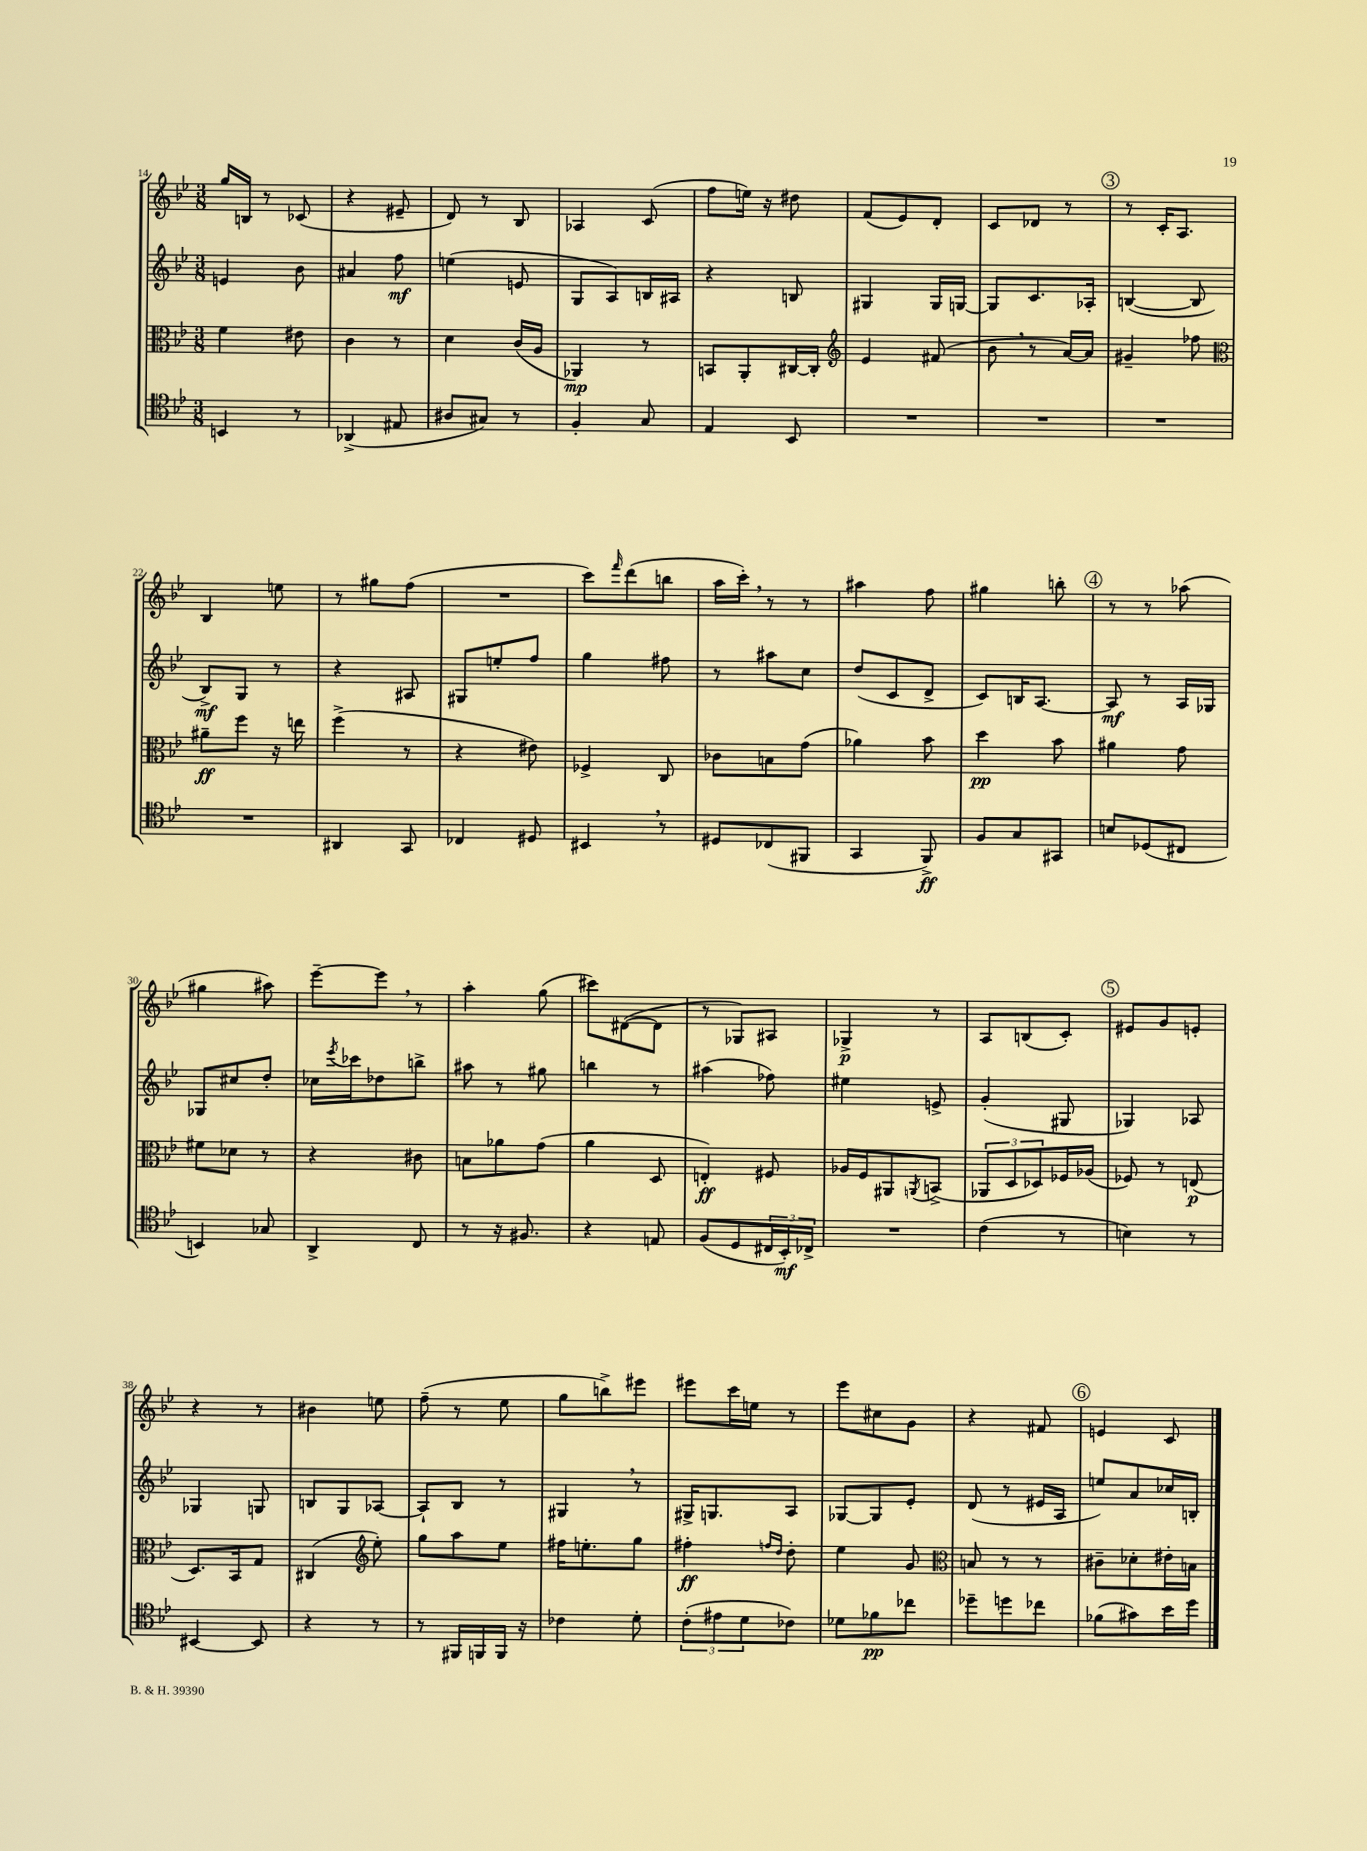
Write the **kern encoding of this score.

**kern	**kern	**kern	**kern
*staff4	*staff3	*staff2	*staff1
*clefC4	*clefC3	*clefG2	*clefG2
*k[b-e-]	*k[b-e-]	*k[b-e-]	*k[b-e-]
*M3/8	*M3/8	*M3/8	*M3/8
4BB/	4f\	4e/	16gg/LL
.	.	.	16B/JJ
.	.	.	8r
8r	8e#\	8b-\	(8c-/
=	=	=	=
(4AA-^/	4c\	4a#/	4r
8E#/	8r	8ff\	8e#~/
=	=	=	=
8A#/L	4d\	(4ee\	8d/)
8G#/J)	.	.	8r
8r	(16c/LL	8e/	8B-/
.	16A/JJ	.	.
=	=	=	=
4F'/	4AA-/)	8G/L	4A-/
.	.	8A/)	.
8G/	8r	16B/L	(8c/
.	.	16A#/JJ	.
=	=	=	=
4E-/	8BB/L	4r	8ff\L
.	8AA'/	.	16ee\Jk)
.	.	.	16r
8BB-/	[16C#/L	8B/	8dd#\
.	16C#'/]JJ	.	.
=	=	=	=
*	*clefG2	*	*
4.r	4e-/	4G#/	(8f/L
.	.	.	8e-/)
.	(8f#/	16G#/LL	8d'/J
.	.	[16G/JJ	.
=	=	=	=
4.r	8b-\	8G/]L	8c/L
.	8r	8.c/	8d-/J
.	[16a/LL)	.	8r
.	16a/]JJ	16A-'/Jk	.
=	=	=	=
4.r	4g#~/	([4B/	8r
.	.	.	16c'/LK
.	.	.	8.A/J
.	8ff-\	8B/]	.
=	=	=	=
*	*clefC3	*	*
4.r	8a#~\L	8B-^/L)	4B-/
.	8ff\J	8G/J	.
.	16r	8r	8ee\
.	16ee\	.	.
=	=	=	=
4AA#/	(4ff^\	4r	8r
.	.	.	8gg#\L
8GG/	8r	8A#/	(8ff\J
=	=	=	=
4C-/	4r	8G#/L	4.r
.	.	8ee'/	.
8D#/	8e#\)	8ff/J	.
=	=	=	=
4BB#/	4F-^/	4gg\	8ccc\L)
.	.	.	16qqfff/
.	.	.	(8ddd\
8r	8C/	8ff#\	8bb\J
=	=	=	=
8D#/L	8c-\L	8r	16aa\LL
.	.	.	16ccc'\JJ)
(8C-/	8B\	8aa#\L	8r
8FF#/J	(8g\J	8cc\J	8r
=	=	=	=
4GG/	4a-\)	(8dd/L	4aa#\
.	.	8c/	.
8FF^/)	8b-\	8d^/J	8ff\
=	=	=	=
8F/L	4dd\	8c/L)	4gg#\
8G/	.	16B/K	.
.	.	[8.A/J	.
8GG#/J	8b-\	.	8bb'\
=	=	=	=
8B/L	4a#\	8A/]	8r
(8D-/	.	8r	8r
8C#/J	8g\	16A/LL	(8aa-\
.	.	16G-/JJ	.
=	=	=	=
4BB/)	8f#\L	8G-/L	4gg#\
.	8d-\J	8cc#/	.
8G-/	8r	8dd'/J	8aa#\)
=	=	=	=
4AA^/	4r	16cc-\LL	[8eee-~\L
.	.	8qeee-/	.
.	.	16ccc-\J	.
.	.	8dd-\	8eee-\]J
8C/	8c#\	8bb^\J	8r
=	=	=	=
8r	8B\L	8aa#\	4aa'\
16r	8a-\	8r	.
8.F#/	.	.	.
.	(8g\J	8gg#\	(8gg\
=	=	=	=
4r	4a\	4bb\	8ccc#\L)
.	.	.	([8d#\
8E/	8D/	8r	8d#\]J
=	=	=	=
(8F/L	4E'/)	(4aa#\	8r
8D/	.	.	8G-/L)
24C#/L	8F#/	8ff-\)	8A#/J
24BB-'/)	.	.	.
24C-^/JJ	.	.	.
=	=	=	=
4.r	16A-/LL	4ee#\	4G-^/
.	16F/J	.	.
.	8AA#/	.	.
.	8qAA/	.	.
.	(8BB^/J	8e^/	8r
=	=	=	=
(4c\	12AA-/L	(4g'/	8A/L
.	12D/	.	.
.	.	.	(8B/
.	12D-/)	.	.
8r	16F-/L	8G#/	8c'/J)
.	(16A-/JJ	.	.
=	=	=	=
4B\)	8F-/)	4G-/)	8e#/L
.	8r	.	8g/
8r	(8E/	8A-/	8e'/J
=	=	=	=
[4BB#/	8.D/L)	4G-/	4r
.	16BB-/k	.	.
8BB#/]	8G/J	8G/	8r
=	=	=	=
4r	(4C#/	8B/L	4b#\
.	.	8G/	.
*	*clefG2	*	*
8r	8ee-'\)	[8A-/J	8ee\
=	=	=	=
8r	8gg\L	8A-`/]L	(8ff~\
16FF#/LL	8aa\	8B-/J	8r
16FF/	.	.	.
16FF/JJ	8ee-\J	8r	8ee-\
16r	.	.	.
=	=	=	=
4c-\	16ff#\LK	4G#/	8gg\L
.	8.ee'\	.	.
.	.	.	8bb^\)
8d'\	8gg\J	8r	8eee#\J
=	=	=	=
(12c'\L	4ff#'\	16G#^/LK	8eee#\L
.	.	8.G/	.
12e#\	.	.	.
.	.	.	16ccc\L
12d\	.	.	.
.	.	.	16ee\JJ
.	16qqff/LL	.	.
.	16qqdd/JJ	.	.
8c-\J)	8dd'\	8A/J	8r
=	=	=	=
8d-\L	4ee-\	[8G-/L	8eee-\L
8f-\	.	8G-/]	8cc#\
8cc-\J	8g/	8e-'/J	8g\J
=	=	=	=
*	*clefC3	*	*
8dd-~\L	8B/	(8d/	4r
8dd\	8r	8r	.
8cc-\J	8r	16e#/LL	8f#/
.	.	16A/JJ	.
=	=	=	=
(8f-\L	8c#~\L	8ee/L)	4e/
8g#\)	8d-'\	8a/	.
16b-\L	16e#'\L	16cc-/L	8c/
16dd\JJ	16B\JJ	16B'/JJ	.
==	==	==	==
*-	*-	*-	*-
